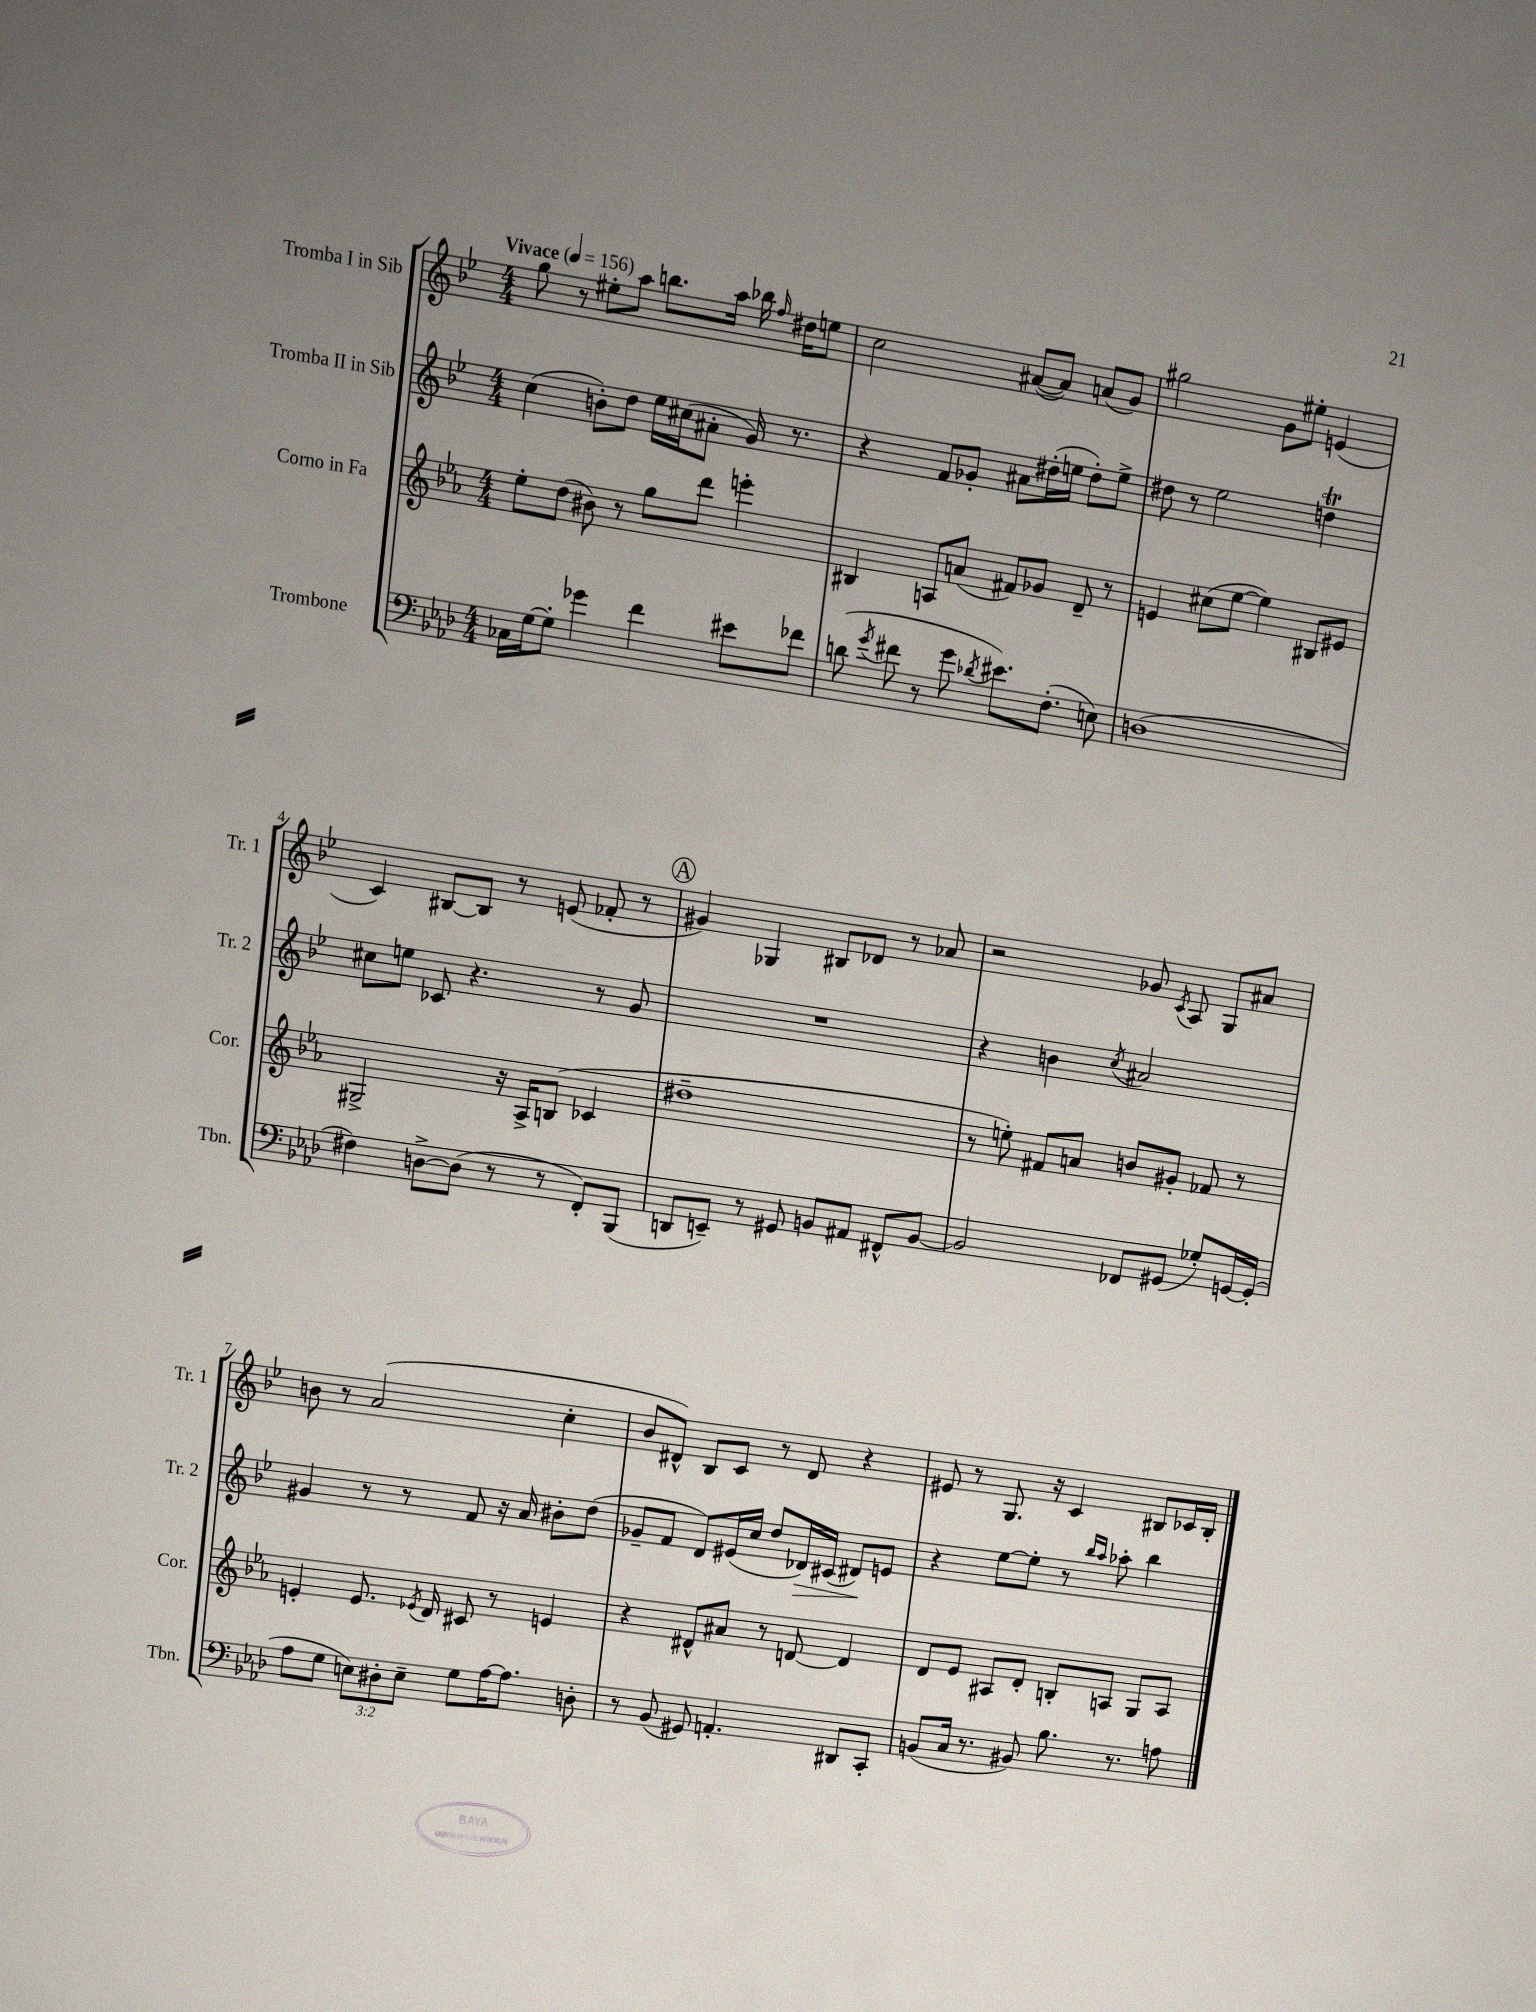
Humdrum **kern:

**kern	**kern	**kern	**kern
*staff4	*staff3	*staff2	*staff1
*clefF4	*clefG2	*clefG2	*clefG2
*k[b-e-a-d-]	*k[b-e-a-]	*k[b-e-]	*k[b-e-]
*M4/4	*M4/4	*M4/4	*M4/4
*MM156	*MM156	*MM156	*MM156
16C-	8ee-'	(4cc	8gg
[16G	.	.	.
8G']	(8dd	.	8r
4g-	8b#)	8b')	8ee#'
.	8r	8dd	8aa
4f	8gg	16ee-	8.bb
.	.	(16cc#	.
.	8ddd	8a#'	.
.	.	.	16aa
8e#	4eee'	16g)	16bb-
.	.	.	16qqff
.	.	8.r	16dd#
8f-	.	.	8ee
=	=	=	=
(8d	4B#	4r	2cc
8qg	.	.	.
8f#	.	.	.
8r	8A	8f	.
8g	(8a	8g-'	.
8qd-	.	.	.
8.e#)	8f#)	8a#	([8a#
.	8g-	(16dd#'	8a#])
(8.F'	.	16ee	.
.	8d~	8dd#')	(8a
8E)	8r	8ee^	8g)
=	=	=	=
(1D	4e	8dd#	2gg#
.	.	8r	.
.	(8cc#	2ee-	.
.	[8ee-	.	.
.	4ee-])	.	8g
.	.	.	8ee#'
.	8B#	4dd	(4e
.	8e#	.	.
=	=	=	=
4F#)	2G#^	8cc#	4c)
.	.	8ee	.
[8D^	.	8c-	[8B#
(8D]	.	4.r	8B#]
8r	16r	.	8r
.	16A-^	.	.
8r	(8B	.	(8e
8FF')	4c-	8r	8f-'
(8BBB-	.	8g	8r
=	=	=	=
8DD	1dd#~	1r	4g#)
8EE~)	.	.	.
8r	.	.	4G-
8GG#	.	.	.
8BB	.	.	8B#
8AA#	.	.	8d-
8FF#^^	.	.	8r
[8BB	.	.	8a-
=	=	=	=
2BB]	8r	4r	2r
.	8ee')	.	.
.	8f#	4b	.
.	8a	.	.
.	.	8qcc	.
8FF-	8b	2a#	8g-
.	.	.	8qc
(8GG#	8g#'	.	8A
8G-')	8f-	.	8G
[16GG	8r	.	8a#
(16GG']	.	.	.
=	=	=	=
8A-	4e'	4g#	8b
8G	.	.	8r
12E)	8.e	8r	(2a
12D#'	.	.	.
.	.	8r	.
12E~	.	.	.
.	8qe-	.	.
.	16d	.	.
8G	8c#	8f	.
[16A-	8r	16r	.
8.A-]	.	16a	.
.	4e	8b#'	4cc'
8D'	.	(8dd	.
=	=	=	=
8r	4r	8g-~	8b-
(8BB-	.	8f	8d#^^)
8GG#)	8d#^^	8d)	8B-
4.AA'	8a#	(16e#	8c
.	.	16cc	.
.	8r	8dd	8r
.	[8d	16d-)	8d#
.	.	(16c#	.
8DD#	4d]	8d#)	4r
8CC'	.	8e	.
=	=	=	=
(8BB	8d	4r	8e#
16C	8e-	.	8r
8.r	.	.	.
.	8A#	[8ee-	8.G
8BB#)	8d'	8ee-']	.
.	.	.	16r
8.B-	8B'	8r	4c
.	.	16qqbb-	.
.	.	16qqaa	.
.	8A	8aa-'	.
8.r	.	.	.
.	8G	4bb-	8B#
8A	8A	.	16c-
.	.	.	16B#'
==	==	==	==
*-	*-	*-	*-
